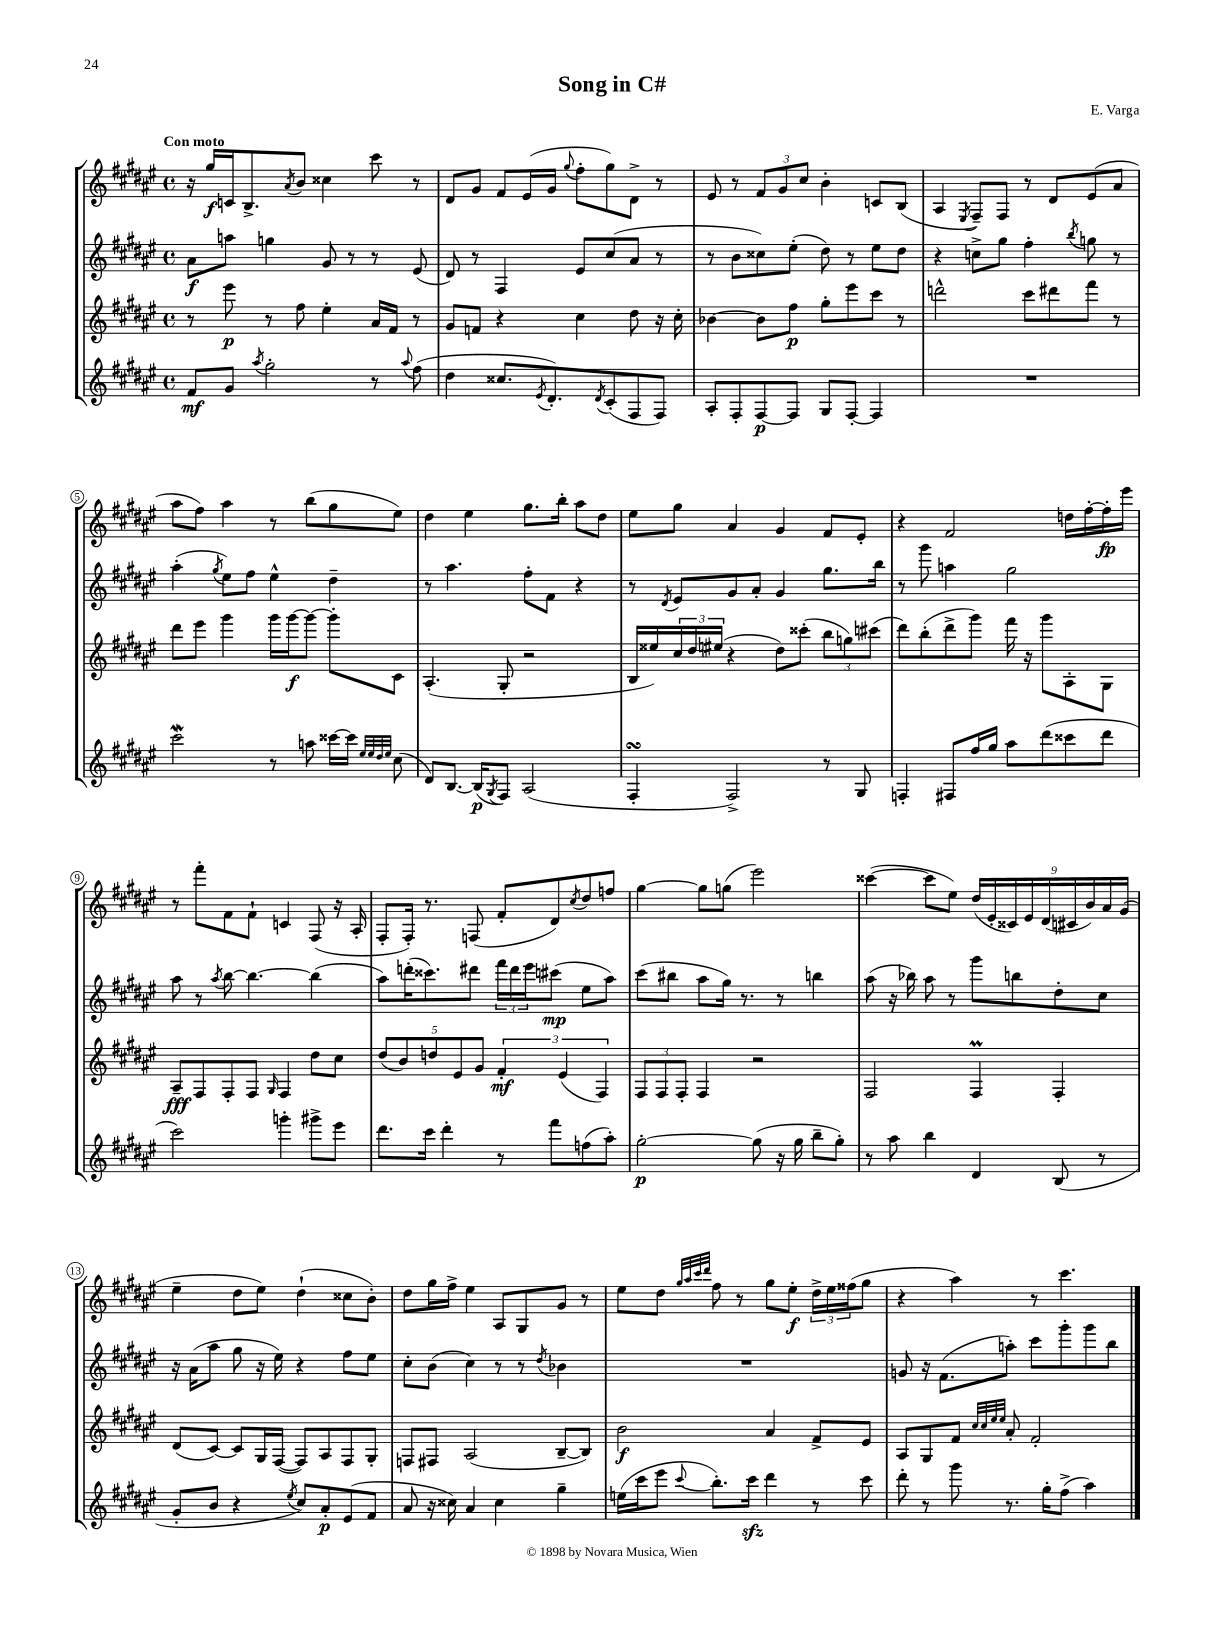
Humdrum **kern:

**kern	**kern	**kern	**kern
*staff4	*staff3	*staff2	*staff1
*clefG2	*clefG2	*clefG2	*clefG2
*k[f#c#g#d#a#e#]	*k[f#c#g#d#a#e#]	*k[f#c#g#d#a#e#]	*k[f#c#g#d#a#e#]
*M4/4	*M4/4	*M4/4	*M4/4
*met(c)	*met(c)	*met(c)	*met(c)
8f#	8r	8a#	16r
.	.	.	16gg#
8g#	8eee#	8aa	16c
.	.	.	8.B^
8qaa#	.	.	.
2gg#'	8r	4gg	.
.	.	.	8qa#
.	8ff#	.	8b
.	4ee#'	8g#	4cc##
.	.	8r	.
8r	16a#	8r	8ccc#
.	16f#	.	.
8qqaa#	.	.	.
(8ff#	8r	(8e#	8r
=	=	=	=
4dd#	8g#	8d#)	8d#
.	8f	8r	8g#
8.cc##	4r	4F#	8f#
.	.	.	(16e#
8qe#	.	.	.
8.d#')	.	.	16g#
.	.	.	8qqgg#
.	4cc#	8e#	8ff#'
8qd#	.	.	.
(8c#'	.	(8cc#	8gg#)
8F#	8dd#	8a#	8d#^
8F#)	16r	8r	8r
.	16cc#'	.	.
=	=	=	=
8A#'	[4b-	8r	8e#
8F#'	.	8b	8r
[8F#	8b-]	8cc##)	12f#
.	.	.	12g#
8F#]	8ff#	(8ee#'	.
.	.	.	12cc#
8G#	8gg#'	8dd#)	4b'
[8F#'	8eee#	8r	.
4F#]	8ccc#	8ee#	8c
.	8r	8dd#	(8B
=	=	=	=
1r	2ddd^^	4r	4A#
.	.	.	8qE#
.	.	8cc^	8F#~)
.	.	8gg#	8F#
.	8ccc#	4ff#'	8r
.	8ddd#	.	8d#
.	.	8qbb	.
.	8fff#	8gg	(8e#
.	8r	8r	8a#
=	=	=	=
2ccc#	8ddd#	(4aa#'	8aa#
.	8eee#	.	8ff#)
.	.	8qgg#	.
.	4ggg#	8ee#)	4aa#
.	.	8ff#	.
8r	16ggg#	4ee#^^	8r
.	[16ggg#	.	.
8aa	8ggg#_	.	(8bb
[16ccc##	8ggg#']	4dd#~	8gg#
16ccc##]	.	.	.
32qqee#	.	.	.
32qqee#	.	.	.
32qqdd#	.	.	.
32qqee#	.	.	.
(8cc#	8c#	.	8ee#)
=	=	=	=
8d#)	(4.A#'	8r	4dd#
[8.B	.	4.aa#	.
.	.	.	4ee#
(16B]	.	.	.
8qG#	.	.	.
8F#)	8G#'	.	.
(2A#	2r	8ff#'	8.gg#
.	.	8f#	.
.	.	.	16bb'
.	.	4r	8aa#
.	.	.	8dd#
=	=	=	=
4F#'	16B	8r	8ee#
.	16ee##)	.	.
.	.	8qd#	.
.	24cc#	8e#	8gg#
.	24dd#	.	.
.	(24ee#	.	.
2F#^)	4r	8g#	4a#
.	.	8a#'	.
.	8dd#)	4g#	4g#
.	(8ccc##'	.	.
8r	12bb	8.gg#	8f#
.	12gg)	.	.
8G#	.	.	8e#'
.	(12ccc#	.	.
.	.	16bb	.
=	=	=	=
4F'	8ddd#)	8r	4r
.	(8bb'	8ggg#	.
8F#	8ddd#^	4aa	2f#
16ff#	8ggg#)	.	.
16gg#	.	.	.
8aa#	16fff#	2gg#	.
.	16r	.	.
(8ddd#	8ggg#	.	.
8ccc##	8A#'	.	16dd
.	.	.	[16ff#'
8ddd#	8G#	.	16ff#']
.	.	.	16eee#
=	=	=	=
2ccc#)	8A#~	8aa#	8r
.	8F#	8r	8fff#'
.	.	8qaa#	.
.	8F#'	[8bb	8f#
.	8F#	4.bb_	8f#`
.	16qqG#	.	.
4ggg'	4F#	.	4c
8ggg#^	8dd#	(4bb]	(8F#
8eee#	8cc#	.	16r
.	.	.	16A#'
=	=	=	=
8.ddd#	(10dd#	8aa#)	8F#'
.	10b)	.	.
.	.	(16ddd'	16F#')
16ccc#	.	8.ccc##)	8.r
.	10dd	.	.
4ddd#'	.	.	.
.	10e#	.	.
.	.	8ddd#	(8F
.	10g#	.	.
8r	6f#'	24fff#	8f#'
.	.	24ddd#	.
.	.	24eee#	.
8fff#	.	(8ccc#	8d#)
.	(6e#	.	.
.	.	.	8qcc#
(8ff	.	8ee#	8dd#
.	6F#)	.	.
8aa#')	.	8aa#)	8ff
=	=	=	=
[2gg#'	12F#	(8ccc#	[4gg#
.	12F#	.	.
.	.	8bb#	.
.	12F#'	.	.
.	4F#	8aa#	8gg#]
.	.	16gg#)	(8gg
.	.	8.r	.
(8gg#]	2r	.	2eee#)
16r	.	8r	.
16gg#	.	.	.
8bb~	.	4bb	.
8gg#')	.	.	.
=	=	=	=
8r	2F#	(8aa#	([4ccc##
8aa#	.	16r	.
.	.	16bb-)	.
4bb	.	8aa#	8ccc##]
.	.	8r	8ee#)
4d#	4F#	8ggg#	(18dd#
.	.	.	18e#'
.	.	.	18c##)
.	.	8bb	.
.	.	.	18e#
.	.	.	(18d#
(8B	4F#'	8dd#'	.
.	.	.	18c#
.	.	.	18b)
8r	.	8cc#	.
.	.	.	18a#
.	.	.	(18g#
=	=	=	=
8g#'	(8d#	16r	4ee#~
.	.	(16a#	.
8b	[8c#)	8aa#	.
4r	8c#]	8gg#	8dd#
.	16G#	16r	8ee#)
.	([16F#	16ee#)	.
8qee#	.	.	.
8cc#)	8F#])	4r	(4dd#`
8a#'	8A#	.	.
(8e#	8F#	8ff#	8cc##
8f#	8G#'	8ee#	8b')
=	=	=	=
8a#	8F	8cc#'	8dd#
16r	8F#	(8b	16gg#
16cc##)	.	.	16ff#^
4a#	(2A#	4cc#)	4ee#
4cc##	.	8r	8A#
.	.	8r	8G#
.	.	8qdd#	.
4gg#~	[8B~	4b-	8g#
.	8B])	.	8r
=	=	=	=
(16ee	2b	1r	8ee#
16ccc#	.	.	.
8eee#	.	.	8dd#
.	.	.	32qqgg#
.	.	.	32qqaa#
.	.	.	32qqccc#
8qqccc#	.	.	32qqddd#
8.bb')	.	.	8ff#
.	.	.	8r
16ccc#	.	.	.
4ddd#	4a#	.	8gg#
.	.	.	8ee#'
8r	8f#^	.	24dd#^
.	.	.	24ee#
.	.	.	(24ff##
8ccc#	8e#	.	8gg#
=	=	=	=
8ddd#'	8A#	8g	4r
8r	8G#	16r	.
.	.	(8.f#	.
8ggg#	8f#	.	4aa#)
.	32qqcc#	.	.
.	32qqcc#	.	.
.	32qqee#	.	.
.	32qqee#	.	.
8.r	8a#'	8aa')	.
.	2f#'	8ccc#	8r
16gg#'	.	.	.
(8ff#^	.	8ggg#'	4.ccc#
4aa#)	.	8ggg#	.
.	.	8bb	.
==	==	==	==
*-	*-	*-	*-
